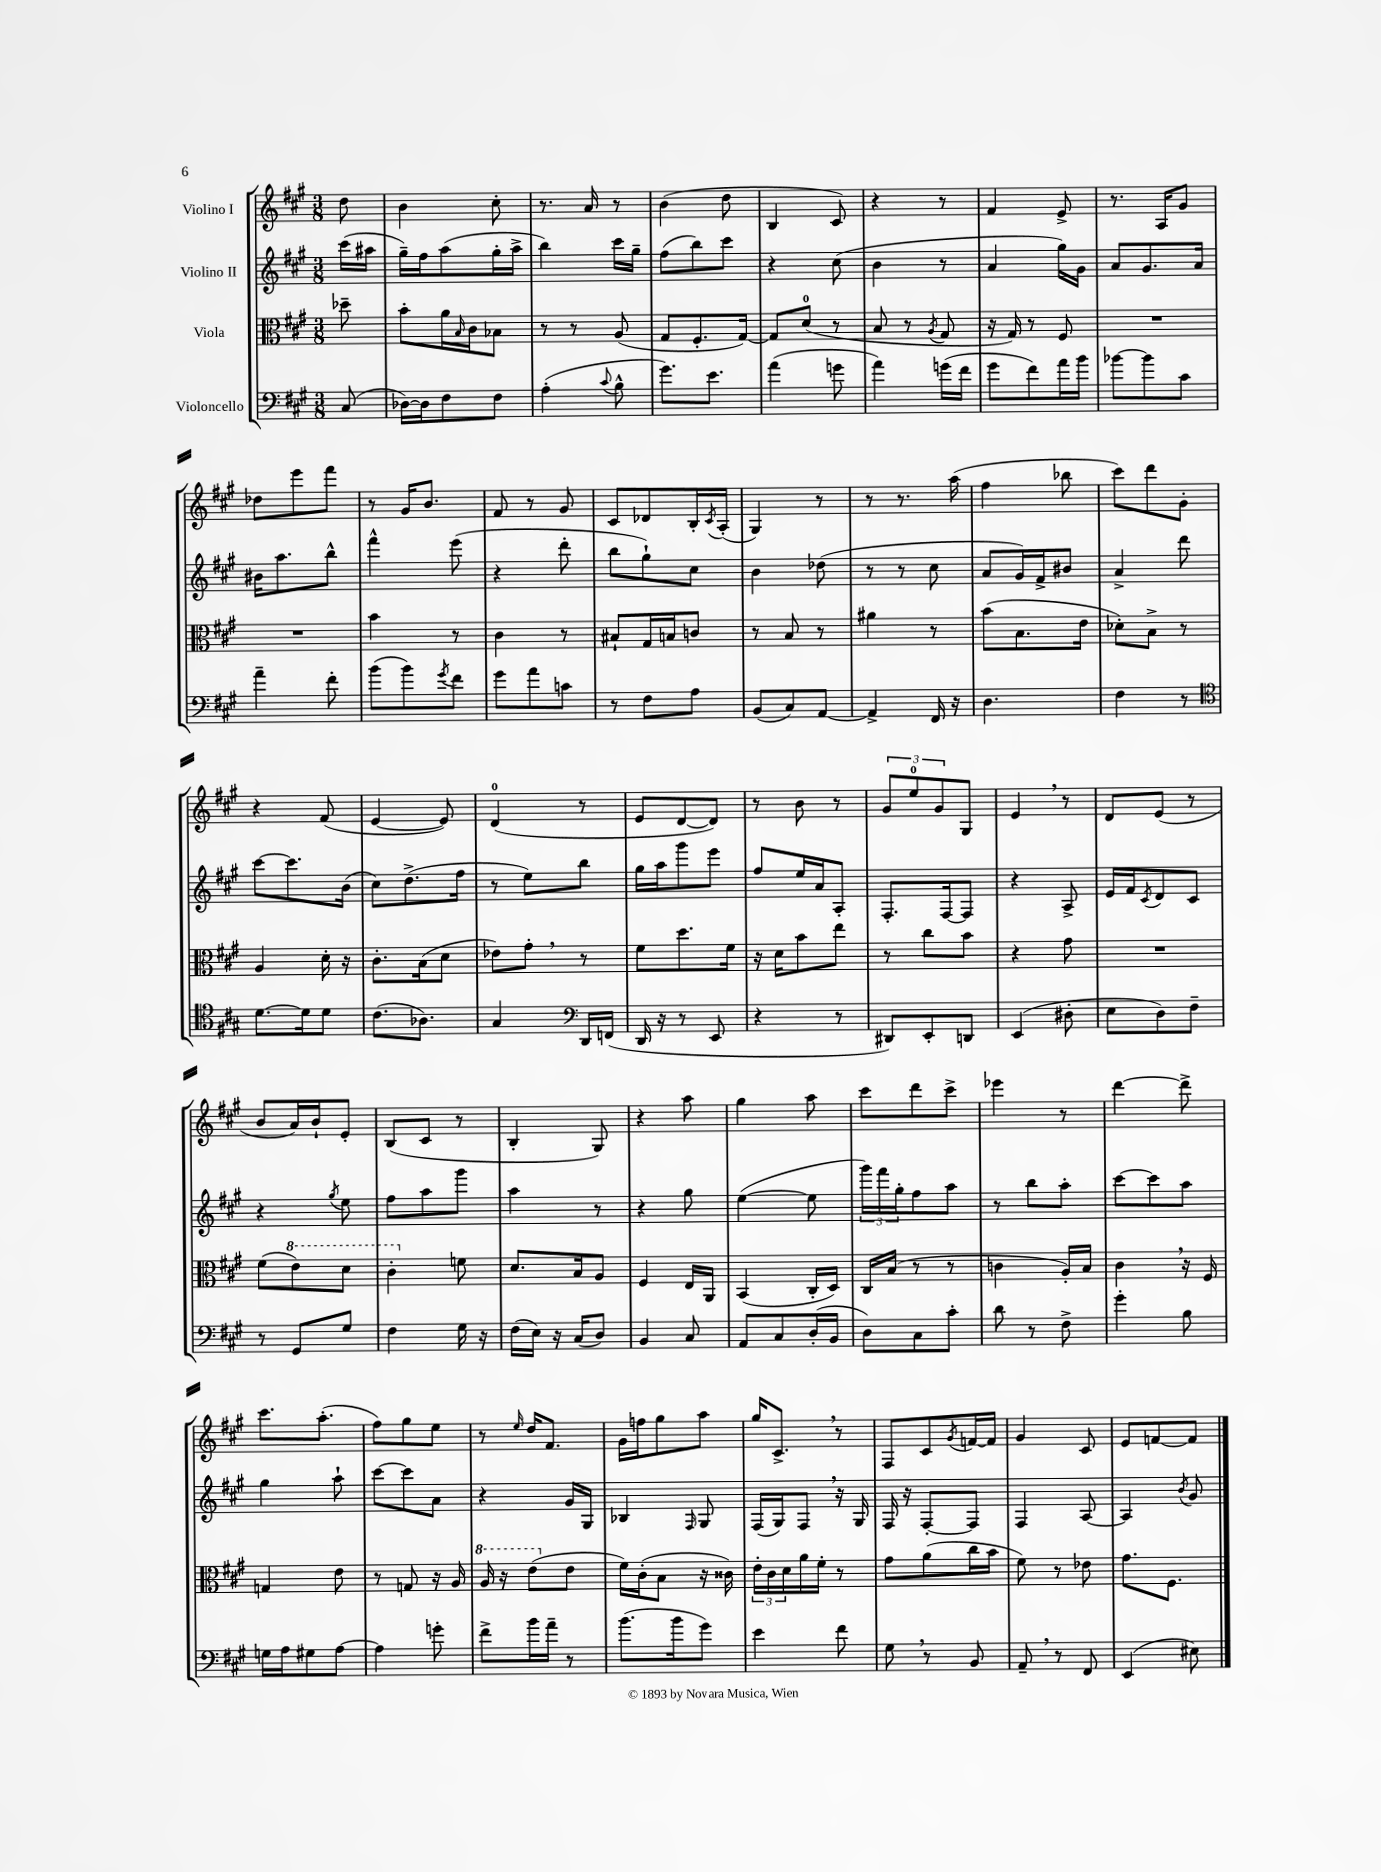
<<
\new StaffGroup <<
\new Staff = "s0" \with { instrumentName = "Violino I" } {
    \clef treble \key a \major \numericTimeSignature \time 3/8 \partial 8
    d''8 |
    b'4 cis''8-. |
    r8. a'16 r8 |
    b'4( d''8 |
    b4 cis'8) |
    r4 r8 |
    fis'4 e'8-> |
    r8. a16 gis'8 |
    des''8 e'''8 fis'''8 |
    r8 gis'16 b'8. |
    fis'8 r8 gis'8 |
    cis'8 des'8 b16-. \acciaccatura { cis'8 } a16-.( |
    gis4) r8 |
    r8 r8. a''16( |
    fis''4 bes''8 |
    cis'''8) d'''8 gis'8-. |
    r4 fis'8( |
    e'4~ e'8) |
    d'4-0( r8 |
    e'8 d'8~ d'8) |
    r8 b'8 r8 |
    \tuplet 3/2 { gis'8 e''8-0 gis'8 } gis8 |
    e'4 \breathe r8 |
    d'8 e'8( r8 |
    b'8 a'16) b'16-! e'8-. |
    b8( cis'8 r8 |
    b4-. gis8) |
    r4 a''8 |
    gis''4 a''8 |
    cis'''8 d'''8 cis'''8-> |
    ees'''4 r8 |
    d'''4~ d'''8-> |
    cis'''8. a''8.-.( |
    fis''8) gis''8 e''8 |
    r8 \grace { e''16 } d''16 fis'8. |
    gis'16 f''16 gis''8 a''8 |
    gis''16 cis'8.-> \breathe r8 |
    fis8 cis'8 \acciaccatura { gis'8 } f'16~ f'16 |
    gis'4 cis'8 |
    e'8 f'8~ f'8 \bar "|." |
}
\new Staff = "s1" \with { instrumentName = "Violino II" } {
    \clef treble \key a \major \numericTimeSignature \time 3/8 \partial 8
    cis'''16( ais''16 |
    gis''16--) fis''16 a''8( gis''16-. a''16-> |
    b''4) cis'''16 gis''16-- |
    fis''8( b''8) cis'''8 |
    r4 cis''8( |
    b'4 r8 |
    a'4 gis''16) gis'16 |
    a'8 gis'8. a'16 |
    bis'16 a''8. b''8-^ |
    fis'''4-^ e'''8( |
    r4 d'''8-. |
    b''8 gis''8-!) cis''8 |
    b'4 des''8( |
    r8 r8 cis''8 |
    a'8 gis'16) fis'16-> bis'8 |
    a'4-> d'''8 |
    cis'''8~ cis'''8. b'16( |
    cis''8) d''8.->( fis''16 |
    r8 e''8) b''8 |
    gis''16 a''16 gis'''8 e'''8 |
    fis''8 e''16 a'16 a8-. |
    fis8.-. fis16~ fis8 |
    r4 a8-> |
    e'16 fis'16 \acciaccatura { cis'8 } d'8 cis'8 |
    r4 \acciaccatura { gis''8 } e''8 |
    fis''8 a''8 gis'''8 |
    a''4 r8 |
    r4 gis''8 |
    e''4~( e''8 |
    \tuplet 3/2 { gis'''16) fis'''16 gis''16-. } fis''8 a''8 |
    r8 b''8 a''8-. |
    cis'''8~ cis'''8 a''8 |
    gis''4 a''8-! |
    cis'''8~ cis'''8 a'8 |
    r4 gis'16 gis16 |
    bes4 \grace { fis16 } gis8 |
    fis16( gis16) fis8 \breathe r16 gis16 |
    fis16 r16 fis8~-. fis8 |
    fis4 a8~ |
    a4 \acciaccatura { b'8 } gis'8 \bar "|." |
}
\new Staff = "s2" \with { instrumentName = "Viola" } {
    \clef alto \key a \major \numericTimeSignature \time 3/8 \partial 8
    des''8-- |
    b'8-. a'16 \grace { b16 } cis'16 bes8 |
    r8 r8 a8( |
    gis8 fis8.-. gis16~) |
    gis8 d'8-0( r8 |
    b8 r8 \acciaccatura { a8 } gis8 |
    r16 gis16) r8 fis8 |
    R4. |
    R4. |
    b'4 r8 |
    cis'4 r8 |
    bis8-! gis16 b16 c'8 |
    r8 b8 r8 |
    ais'4 r8 |
    b'8( b8. e'16 |
    des'8-.) b8-> r8 |
    a4 d'16-. r16 |
    cis'8.-. b16( d'8 |
    ees'8) gis'8-. \breathe r8 |
    fis'8 d''8. fis'16 |
    r16 d'16 b'8 e''8 |
    r8 cis''8 b'8 |
    r4 gis'8 |
    R4. |
    fis'8( \ottava #1 e''8) d''8 |
    cis''4-. \ottava #0 f'8 |
    d'8. b16 a8 |
    fis4 e16 a,16 |
    b,4( cis16-. d16) |
    cis16 b16( r8 r8 |
    c'4 a16-.) b16 |
    cis'4 \breathe r16 fis16 |
    g4 e'8 |
    r8 g8 r16 a16 |
    \ottava #1 a'16 r16 e''8( \ottava #0 e'8 |
    fis'16) cis'16-.( b8 r16 cisis'16) |
    \tuplet 3/2 { e'16-. cis'16 d'16 } a'16 fis'16-. r8 |
    gis'8 a'8( cis''16 b'16 |
    fis'8) r8 ees'8 |
    gis'8. fis8. \bar "|." |
}
\new Staff = "s3" \with { instrumentName = "Violoncello" } {
    \clef bass \key a \major \numericTimeSignature \time 3/8 \partial 8
    cis8( |
    des16~) des16 fis8 fis8 |
    a4-.( \appoggiatura { cis'8 } b8-^ |
    gis'8.) e'8. |
    a'4( g'8 |
    a'4) g'16( fis'16 |
    gis'8 fis'8) a'16 b'16 |
    bes'8~ bes'8 cis'8 |
    a'4-- fis'8-. |
    b'8( b'8) \acciaccatura { gis'8 } fis'8 |
    gis'8 a'8 c'8 |
    r8 fis8 a8 |
    b,8( cis8) a,8~ |
    a,4-> fis,16 r16 |
    d4. |
    fis4 r8 |
    \clef tenor d'8.~ d'16 d'8 |
    cis'8.( aes8.) |
    gis4 \clef bass d,16 f,16( |
    d,16 r16 r8 e,8 |
    r4 r8 |
    dis,8) e,8-. d,8 |
    e,4( dis8-. |
    e8 d8) fis8-- |
    r8 gis,8 gis8 |
    fis4 gis16 r16 |
    fis16( e16) r16 cis16( d8) |
    b,4 cis8 |
    a,8 cis8 d16-.( b,16 |
    d8) cis8 cis'8-. |
    d'8 r8 fis8-> |
    gis'4-. b8 |
    g16 a16 gis8 a8~ |
    a4 g'8-. |
    fis'8-> b'16 a'16-- r8 |
    b'8.( b'16 gis'8) |
    e'4 fis'8 |
    gis8 \breathe r8 b,8 |
    a,8-- \breathe r8 fis,8 |
    e,4( eis8) \bar "|." |
}
>>
>>
\layout { \context { \Score \remove "Bar_number_engraver" } }
